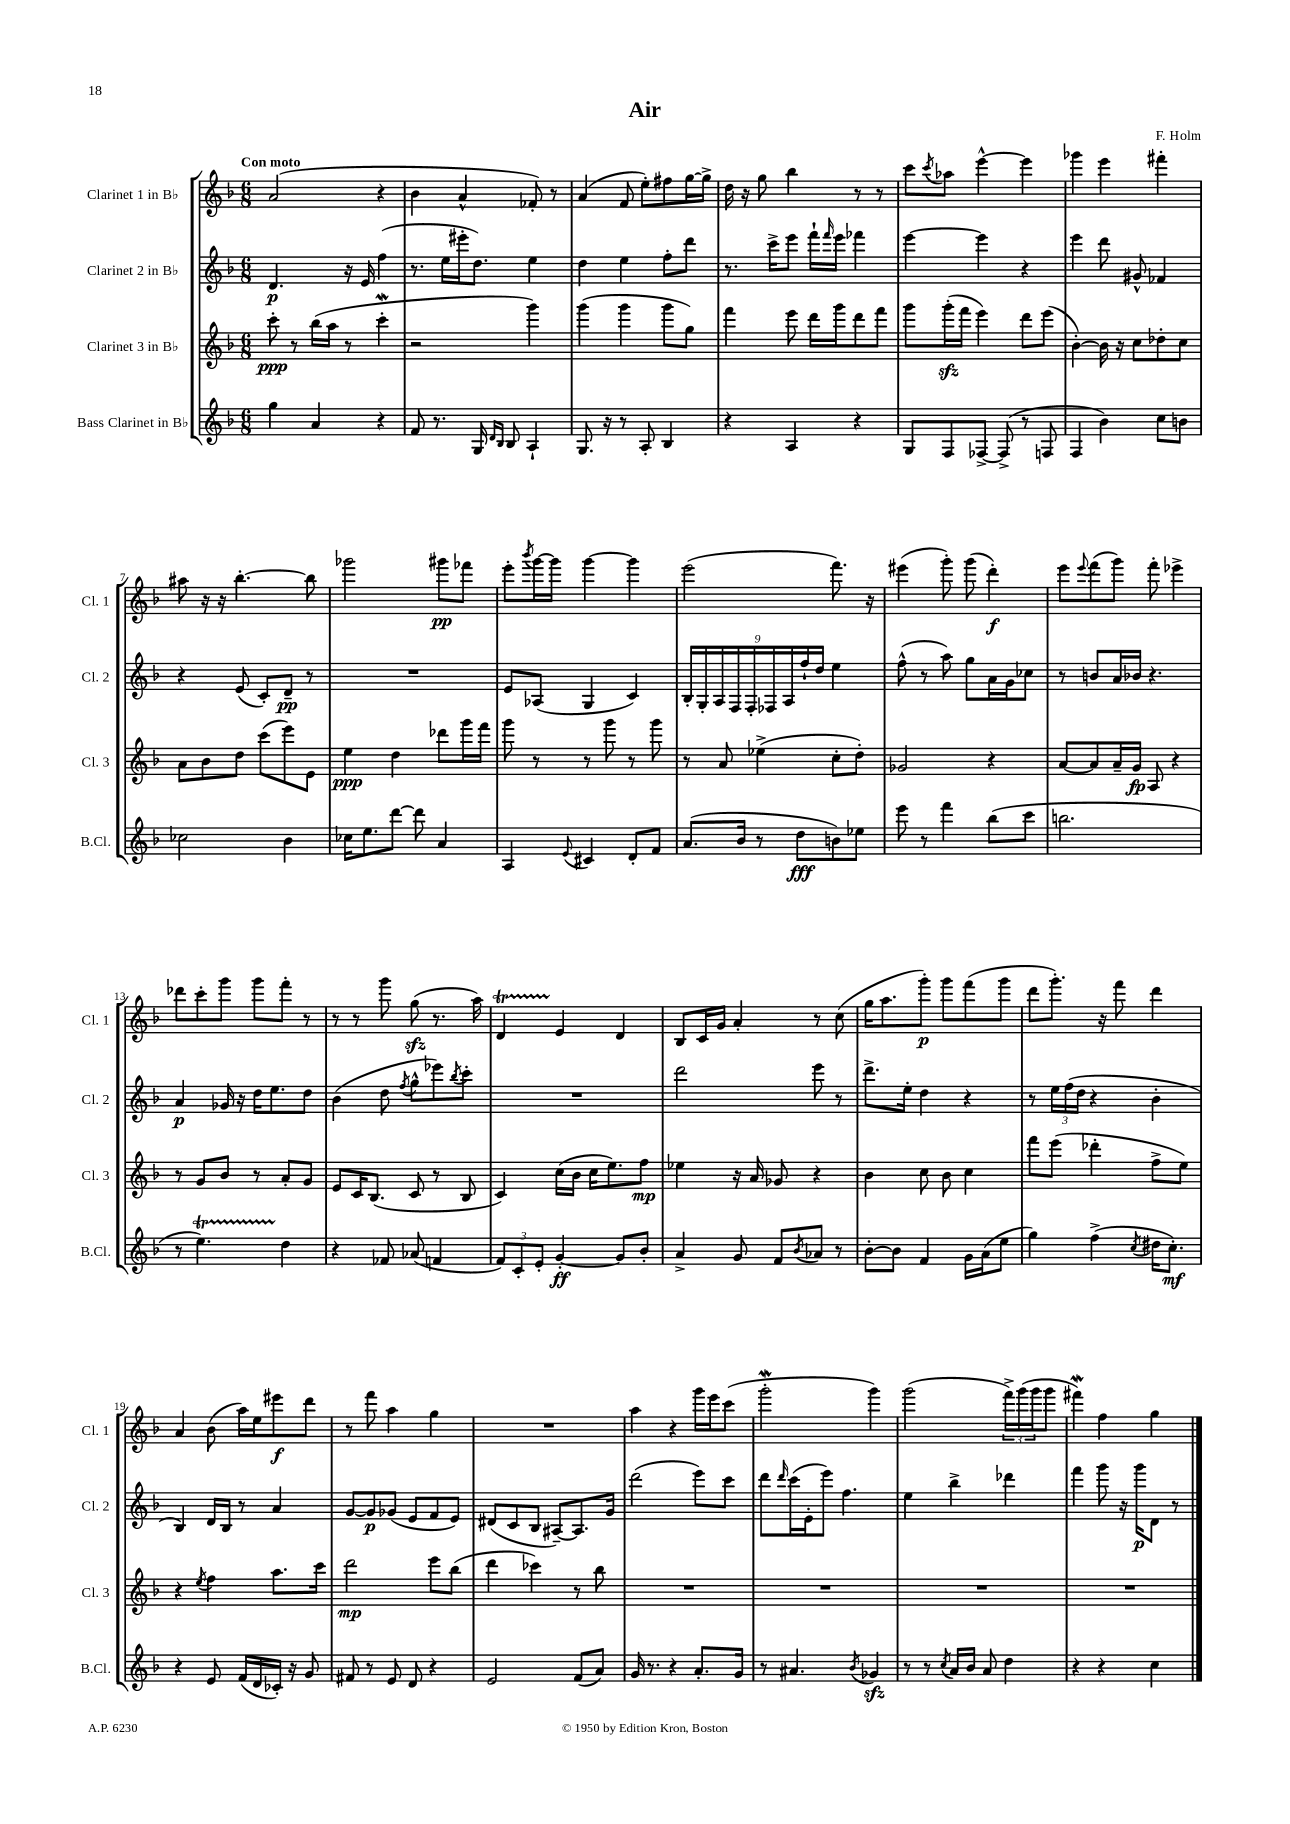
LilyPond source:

\header { title = "Air" composer = "F. Holm" }
<<
\new StaffGroup <<
\new Staff = "s0" \with { instrumentName = "Clarinet 1 in Bb" shortInstrumentName = "Cl. 1" } {
    \clef treble \key f \major \numericTimeSignature \time 6/8 \tempo "Con moto"
    a'2( r4 |
    bes'4 a'4-^ fes'8-.) r8 |
    a'4( f'8 e''8-.) fis''8 g''16~ g''16-> |
    d''16 r16 g''8 bes''4 r8 r8 |
    c'''8 \acciaccatura { c'''8 } aes''8 e'''4~-^ e'''4 |
    ges'''4 e'''4 fis'''4-. |
    ais''8 r16 r16 bes''4.~-. bes''8 |
    ges'''2 gis'''8\pp fes'''8 |
    e'''8-. \acciaccatura { bes'''8 } g'''16~ g'''16 g'''4~ g'''4 |
    e'''2( f'''8.) r16 |
    eis'''4( g'''8-.) g'''8( d'''4-.\f) |
    e'''8 \appoggiatura { e'''8 } f'''8( g'''8) f'''8-. ees'''4-> |
    des'''8 c'''8-. g'''8 g'''8 f'''8-. r8 |
    r8 r8 g'''8 g''8\sfz( r8. a''16) |
    d'4\startTrillSpan e'4\stopTrillSpan d'4 |
    bes8 c'16 g'16 a'4-. r8 c''8( |
    g''16 a''8. g'''8-.\p) g'''8 f'''8( g'''8 |
    d'''8 g'''8.-.) r16 f'''8 d'''4 |
    a'4 bes'8( a''16) e''16 eis'''8\f d'''8 |
    r8 f'''8 a''4 g''4 |
    R2. |
    a''4 r4 g'''16 e'''16 c'''8( |
    g'''2-.\mordent g'''4) |
    g'''2( \tuplet 3/2 { f'''16->) g'''16( g'''16 } g'''8 |
    fis'''4\mordent) f''4 g''4 \bar "|." |
}
\new Staff = "s1" \with { instrumentName = "Clarinet 2 in Bb" shortInstrumentName = "Cl. 2" } {
    \clef treble \key f \major \numericTimeSignature \time 6/8
    d'4.\p r16 e'16 f''4( |
    r8. e''16 eis'''16-. d''8.) e''4 |
    d''4 e''4 f''8-. d'''8 |
    r8. c'''16-> e'''8 f'''16-! \grace { f'''16 } e'''16 fes'''4 |
    e'''4~ e'''4 r4 |
    e'''4 d'''8 gis'8-^ fes'4 |
    r4 e'8( c'8-.) d'8--\pp r8 |
    R2. |
    e'8 aes8( g4 c'4) |
    \tuplet 9/8 { bes16-. g16-. a16 f16 f16-. fes16 a16 f''16-! d''16 } e''4 |
    f''8-^( r8 a''8) g''8 a'16 g'16 ces''8 |
    r8 b'8 a'16 bes'16 r4. |
    a'4\p ges'16 r16 d''16 e''8. d''8 |
    bes'4( d''8 \acciaccatura { f''8 } g''8-^ ees'''8) \acciaccatura { bes''8 } c'''8-. |
    R2. |
    d'''2 e'''8 r8 |
    d'''8.-> e''16-. d''4 r4 |
    r8 \tuplet 3/2 { e''16 f''16( d''16 } r4 bes'4-. |
    bes4) d'16 bes16 r8 a'4 |
    g'8~ g'8\p ges'8( e'8 f'8 e'8) |
    dis'8( c'8 bes8 ais8~--) ais8. g'16 |
    d'''2( e'''8) c'''8 |
    d'''8 \grace { d'''16 } c'''16( e'16-. e'''8) f''4. |
    e''4 bes''4-> des'''4 |
    f'''4 g'''8 r16 g'''16\p d'8 r8 \bar "|." |
}
\new Staff = "s2" \with { instrumentName = "Clarinet 3 in Bb" shortInstrumentName = "Cl. 3" } {
    \clef treble \key f \major \numericTimeSignature \time 6/8
    c'''8-.\ppp r8 bes''16( a''16 r8 c'''4-.\mordent |
    r2 g'''4) |
    g'''4( g'''4 g'''8 g''8) |
    f'''4 e'''8 d'''16 g'''16 d'''8 f'''8 |
    g'''8 g'''16-.\sfz( f'''16 e'''4) d'''8 e'''8( |
    bes'4~-.) bes'16 r16 c''8 des''8-. c''8 |
    a'8 bes'8 d''8 c'''8( e'''8) e'8 |
    e''4\ppp d''4 des'''8 g'''16 f'''16 |
    g'''8 r8 r8 g'''8 r8 g'''8 |
    r8 a'8 ees''4->( c''8-. d''8-.) |
    ges'2 r4 |
    a'8~ a'8 a'16-- g'16\fp a8 r4 |
    r8 g'8 bes'8 r8 a'8-. g'8 |
    e'8 c'16 bes8.( c'8 r8 bes8 |
    c'4) c''16( bes'16 c''16 e''8.) f''8\mp |
    ees''4 r16 a'16 ges'8 r4 |
    bes'4 c''8 bes'8 c''4 |
    f'''8 e'''8( des'''4-. f''8-> e''8) |
    r4 \acciaccatura { e''8 } f''4 a''8. c'''16 |
    d'''2\mp e'''8 bes''8( |
    d'''4 ces'''4) r8 bes''8 |
    R2. |
    R2. |
    R2. |
    R2. \bar "|." |
}
\new Staff = "s3" \with { instrumentName = "Bass Clarinet in Bb" shortInstrumentName = "B.Cl." } {
    \clef treble \key f \major \numericTimeSignature \time 6/8
    g''4 a'4 r4 |
    f'8 r8. g16 \grace { d'16 bes16 } bes8 a4-! |
    g8. r16 r8 a8-. bes4 |
    r4 a4 r4 |
    g8 f8 fes8~-> fes8->( r8 f8 |
    f4 bes'4) c''8 b'8 |
    ces''2 bes'4 |
    ces''16 e''8. d'''8~ d'''8 a'4 |
    a4 \appoggiatura { e'8 } cis'4 d'8-. f'8 |
    a'8.( bes'16 r8 d''8\fff b'8) ees''8 |
    e'''8 r8 f'''4 bes''8( c'''8 |
    b''2. |
    r8 e''4.\startTrillSpan) d''4\stopTrillSpan |
    r4 fes'8 aes'8( f'4 |
    \tuplet 3/2 { f'8) c'8-. e'8-. } g'4~-.\ff g'8 bes'8-. |
    a'4-> g'8 f'8 \acciaccatura { bes'8 } aes'8 r8 |
    bes'8~-. bes'8 f'4 g'16 a'16( e''8 |
    g''4) f''4->( \acciaccatura { c''8 } dis''16 c''8.-.\mf) |
    r4 e'8 f'16( d'16 ces'16-.) r16 g'8 |
    fis'8 r8 e'8 d'8 r4 |
    e'2 f'8( a'8) |
    g'16 r8. r4 a'8.-. g'16 |
    r8 ais'4. \acciaccatura { bes'8 } ges'4\sfz |
    r8 r8 \acciaccatura { c''8 } a'16 bes'16 a'8 d''4 |
    r4 r4 c''4 \bar "|." |
}
>>
>>
